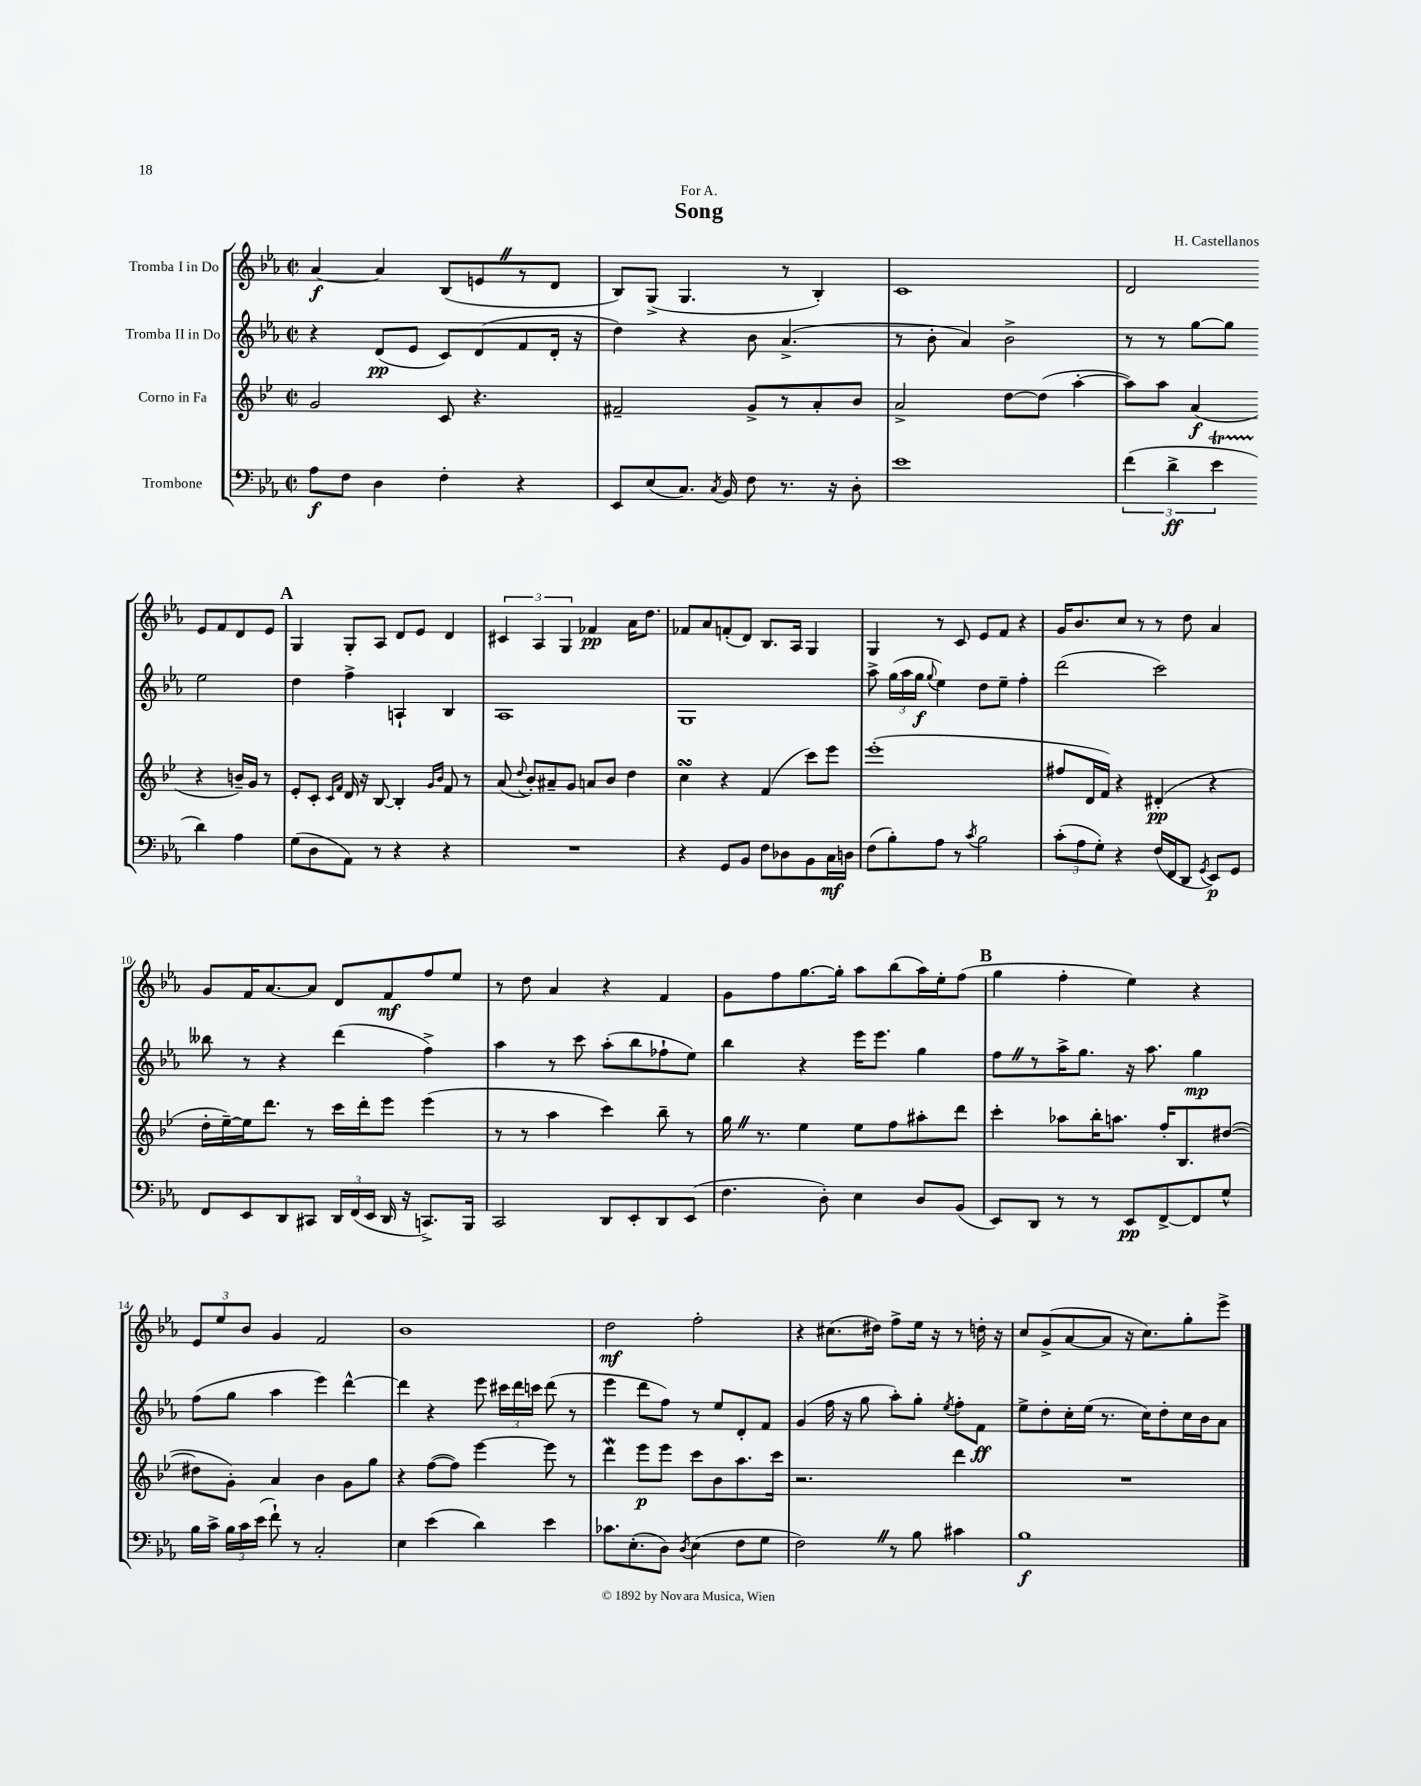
\header { title = "Song" composer = "H. Castellanos" dedication = "For A." }
<<
\new StaffGroup <<
\new Staff = "s0" \with { instrumentName = "Tromba I in Do" } {
    \clef treble \key ees \major \defaultTimeSignature \time 2/2
    \autoBeamOff aes'4~\f aes'4 bes8[( e'8 \once \override BreathingSign.text = \markup { \musicglyph "scripts.caesura.straight" } \breathe r8 d'8] |
    bes8[) g8]->( g4. r8 bes4-.) |
    c'1 |
    d'2 ees'8[ f'8 d'8 ees'8] |
    \mark \markup { \bold "A" } g4 g8[-. aes8] d'8[ ees'8] d'4 |
    \tuplet 3/2 { cis'4 aes4 g4 } fes'4\pp aes'16[ d''8.] |
    fes'8[ aes'8 f'8-.( d'8]) bes8.[ aes16] g4 |
    g4 r8 c'8 ees'8[ f'8] r4 |
    g'16[ bes'8. c''8] r8 r8 d''8 aes'4 |
    g'8[ f'16 aes'8.~ aes'8] d'8[ f'8\mf f''8 ees''8] |
    r8 d''8 aes'4 r4 f'4 |
    g'8[ f''8 g''8.~ g''16]-. aes''8[ bes''8( aes''16) ees''16-. f''8]( |
    \mark \markup { \bold "B" } g''4 f''4-. ees''4) r4 |
    \tuplet 3/2 { ees'8[ ees''8 bes'8] } g'4 f'2 |
    bes'1 |
    d''2\mf f''2-. |
    r4 cis''8.[( dis''16]) f''8[-> ees''16] r16 r8 d''16-. r16 |
    c''8[ g'8->( aes'8~ aes'8] r16 c''8.[) g''8-. ees'''8]-> \bar "|." |
}
\new Staff = "s1" \with { instrumentName = "Tromba II in Do" } {
    \clef treble \key ees \major \defaultTimeSignature \time 2/2
    \autoBeamOff r4 d'8[\pp( ees'8] c'8[) d'8( f'8 d'16]-. r16 |
    d''4) r4 bes'8 aes'4.->( |
    r8 bes'8-. aes'4) bes'2-> |
    r8 r8 g''8[~ g''8] ees''2 |
    \mark \markup { \bold "A" } d''4 f''4-> a4-! bes4 |
    aes1 |
    g1 |
    aes''8-> \tuplet 3/2 { g''16[( aes''16 g''16]\f } \appoggiatura { g''8 } ees''4) d''8[ ees''8]-- f''4-. |
    d'''2( c'''2) |
    beses''8 r8 r4 d'''4( f''4->) |
    aes''4 r8 c'''8 aes''8[-.( bes''8 fes''8-! ees''8]) |
    bes''4 r4 ees'''16[ ees'''8.] g''4 |
    \mark \markup { \bold "B" } f''8[ \once \override BreathingSign.text = \markup { \musicglyph "scripts.caesura.straight" } \breathe r8 aes''16-> g''8.] r16 aes''8. g''4\mp |
    f''8[( g''8] aes''4 ees'''4) d'''4~-^ |
    d'''4 r4 ees'''8 \tuplet 3/2 { cis'''16[ d'''16 c'''16] } d'''8( r8 |
    ees'''4 d'''8[ f''8]) r8 ees''8[ d'8-. f'8] |
    g'4( f''16 r16 g''8 aes''8[-.) g''8]-. \acciaccatura { ees''8 } f''8[-. f'8]\ff |
    ees''8[-> d''8-. c''16-. ees''16]( r8. c''16[) d''8-. c''16 bes'16 aes'8] \bar "|." |
}
\new Staff = "s2" \with { instrumentName = "Corno in Fa" } {
    \clef treble \key bes \major \defaultTimeSignature \time 2/2
    \autoBeamOff g'2 c'8 r4. |
    fis'2-- g'8[-> r8 a'8-. bes'8] |
    a'2-> d''8[~ d''8]( a''4~-. |
    a''8[) a''8] a'4\f( r4 b'16[--) g'16] r8 |
    \mark \markup { \bold "A" } ees'8[-. c'8]-. \grace { c'16[ f'16] } d'16 r16 bes8~ bes4-. \grace { g'16[ bes'16] } f'8 r8 |
    a'8( \appoggiatura { d''8 } bes'8[-.) ais'8-- g'8] a'8[ bes'8] d''4 |
    c''4\turn r4 f'4( c'''8[) ees'''8] |
    ees'''1-.( |
    fis''8[ d'16 f'16]) r4 dis'4-.\pp( r4 |
    d''16[-. ees''16~--) ees''16 d'''8.] r8 c'''16[ d'''16-. ees'''8] ees'''4( |
    r8 r8 a''4 c'''4) bes''8-- r8 |
    g''16 \once \override BreathingSign.text = \markup { \musicglyph "scripts.caesura.straight" } \breathe r8. ees''4 ees''8[ f''8 ais''8-. d'''8] |
    \mark \markup { \bold "B" } c'''4-. aes''8[ bes''16-. a''8.] f''16[-. bes8. dis''8]~( |
    dis''8[ g'8]-.) a'4 bes'4 g'8[ g''8] |
    r4 f''8[~( f''8]) ees'''4~ ees'''8 r8 |
    d'''4\mordent ees'''8[\p ees'''8] c'''8[ bes'8 a''8. c'''16] |
    r2. d'''4 |
    R1 \bar "|." |
}
\new Staff = "s3" \with { instrumentName = "Trombone" } {
    \clef bass \key ees \major \defaultTimeSignature \time 2/2
    \autoBeamOff aes8[\f f8] d4 f4-. r4 |
    ees,8[ ees8( c8.]) \acciaccatura { c8 } bes,16 f8 r8. r16 d8-. |
    ees'1 |
    \tuplet 3/2 { f'4( d'4->\ff ees'4\startTrillSpan } d'4\stopTrillSpan) aes4 |
    \mark \markup { \bold "A" } g8[( d8 aes,8]) r8 r4 r4 |
    R1 |
    r4 g,8[ bes,8] f8[ des8 bes,8 c16\mf d16] |
    f8[( bes8-.) aes8] r8 \acciaccatura { c'8 } bes2 |
    \tuplet 3/2 { c'8[-.( aes8 g8]-.) } r4 f16[( f,16 d,8] \acciaccatura { g,8 } ees,8[\p) g,8] |
    f,8[ ees,8 d,8 cis,8] \tuplet 3/2 { d,16[ f,16( ees,16] } d,16 r16 c,8.[->) bes,,16] |
    c,2 d,8[ ees,8-. d,8 ees,8]( |
    f4. d8-.) ees4 d8[ bes,8]( |
    \mark \markup { \bold "B" } ees,8[) d,8] r8 r8 ees,8[\pp f,8~-> f,8 g8]-^ |
    bes16[ c'16]-> \tuplet 3/2 { bes16[ c'16 ees'16]( } f'8-!) r8 c2-. |
    ees4 ees'4( d'4) ees'4 |
    ces'8.[ ees8.-.( d8]) \acciaccatura { d8 } ees4( f8[ g8] |
    f2) \once \override BreathingSign.text = \markup { \musicglyph "scripts.caesura.straight" } \breathe r8 bes8 cis'4 |
    bes1\f \bar "|." |
}
>>
>>
